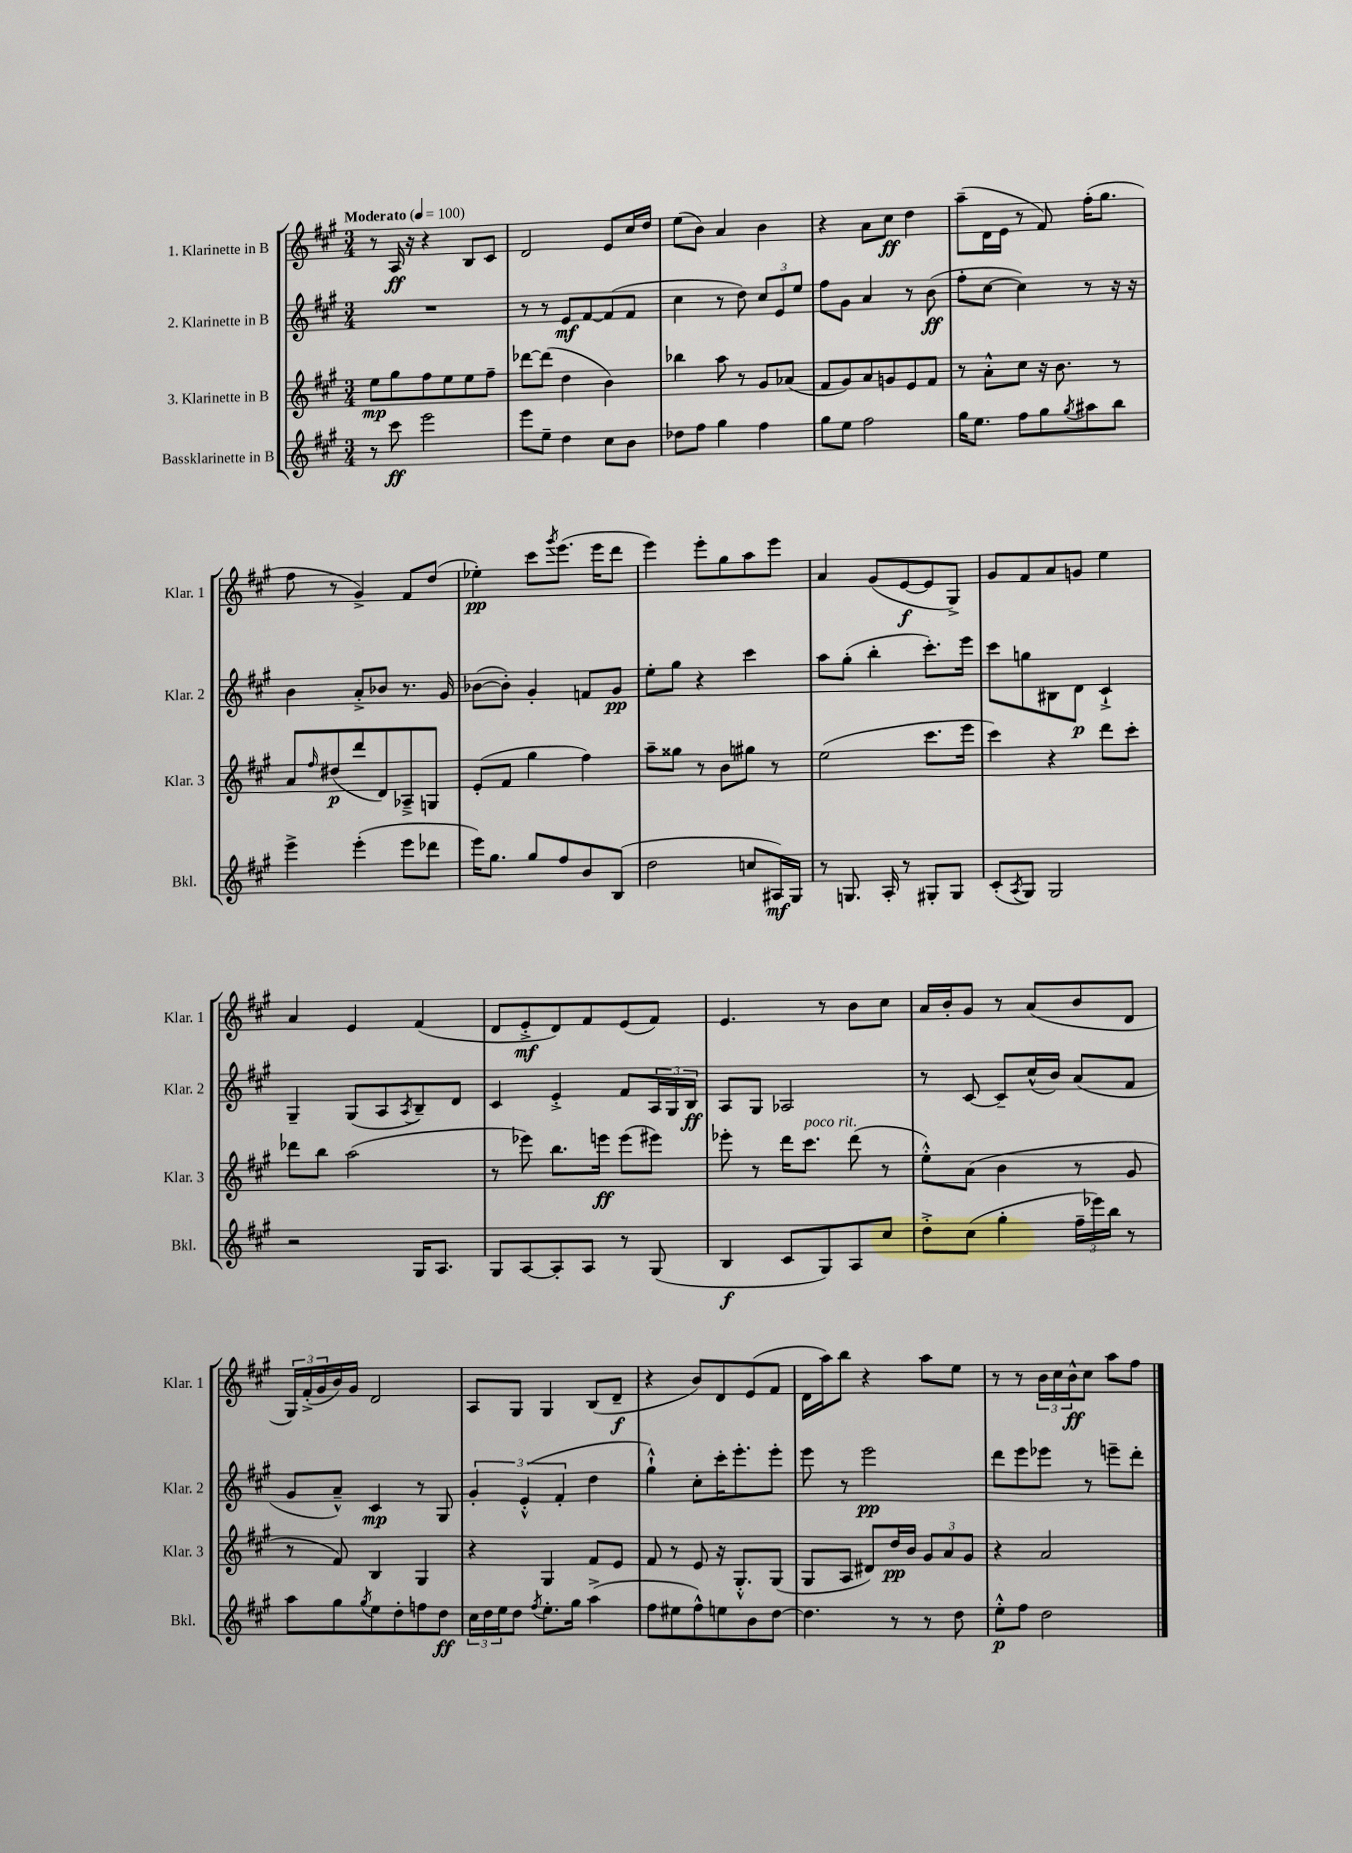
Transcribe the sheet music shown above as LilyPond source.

<<
\new StaffGroup <<
\new Staff = "s0" \with { instrumentName = "1. Klarinette in B" shortInstrumentName = "Klar. 1" } {
    \clef treble \key a \major \numericTimeSignature \time 3/4 \tempo "Moderato" 4 = 100
    r8 a16\ff r16 r4 b8 cis'8 |
    d'2 e'8 cis''16 d''16 |
    e''8( b'8) a'4 b'4 |
    r4 a'8 cis''8\ff d''4 |
    a''8--( d'16 e'16 r8 fis'8) fis''16-.( gis''8. |
    fis''8 r8 gis'4->) fis'8 d''8( |
    ees''4-.\pp) cis'''8 \acciaccatura { gis'''8 } e'''8.( e'''16 d'''8 |
    e'''4) e'''8-. gis''8 a''8 e'''8 |
    a'4 gis'8( e'8~\f e'8 gis8->) |
    gis'8 fis'8 a'8 g'8 e''4 |
    a'4 e'4 fis'4( |
    d'8 e'8-.->\mf d'8) fis'8 e'8( fis'8) |
    e'4. r8 b'8 cis''8 |
    a'16 b'16-. gis'8 r8 a'8( b'8 d'8 |
    \tuplet 3/2 { gis16) fis'16-.->( gis'16 } b'16) gis'16 d'2 |
    a8 gis8 gis4 b8( d'8--\f |
    r4 b'8) d'8 e'8( fis'8 |
    d'16 a''16) b''8 r4 a''8 e''8 |
    r8 r8 \tuplet 3/2 { b'16 cis''16 b'16-^\ff } cis''8 a''8 fis''8 \bar "|." |
}
\new Staff = "s1" \with { instrumentName = "2. Klarinette in B" shortInstrumentName = "Klar. 2" } {
    \clef treble \key a \major \numericTimeSignature \time 3/4
    R2. |
    r8 r8 e'8\mf fis'8~ fis'8( fis'8 |
    cis''4 r8 d''8) \tuplet 3/2 { cis''8 e'8 e''8 } |
    fis''8 gis'8 a'4 r8 b'8\ff( |
    fis''8-. cis''8~ cis''4) r8 r16 r16 |
    b'4 a'8-.-> bes'8 r8. gis'16 |
    bes'8~( bes'8-.) gis'4-. f'8 gis'8\pp |
    e''8-. gis''8 r4 cis'''4 |
    a''8 gis''8-.( b''4-. cis'''8.-.) e'''16 |
    cis'''8 g''8 bis8 d'8\p cis'4-!-> |
    gis4-- gis8( a8 \acciaccatura { a8 } b8--) d'8 |
    cis'4 e'4-.-> fis'8 \tuplet 3/2 { a16 gis16 b16\ff } |
    a8 gis8 aes2 |
    r8 cis'8~ cis'8-- cis''16-^( b'16) a'8( fis'8 |
    gis'8 a'8---^) cis'4\mp r8 gis8 |
    \tuplet 3/2 { gis'4-. e'4-.-^( fis'4-. } d''4 |
    gis''4-!-^) cis''8-. cis'''16-. e'''8.-. e'''8-. |
    e'''8 r8 e'''2\pp |
    d'''8 e'''8 ees'''8 r8 e'''8-- d'''8-. \bar "|." |
}
\new Staff = "s2" \with { instrumentName = "3. Klarinette in B" shortInstrumentName = "Klar. 3" } {
    \clef treble \key a \major \numericTimeSignature \time 3/4
    e''8\mp gis''8 fis''8 e''8 e''8 fis''8-- |
    des'''8~ des'''8( d''4 b'4) |
    bes''4 a''8 r8 gis'8 aes'8( |
    fis'8 gis'8) a'8 g'8 e'8 fis'8 |
    r8 a'8-.-^ cis''8 r16 b'8. r8 |
    a'8 \grace { fis''16 } dis''8\p( d'''8 d'8) aes8---> g8 |
    e'8-.( fis'8 gis''4 fis''4) |
    a''8-- gisis''8 r8 b'8 gis''8 r8 |
    e''2( cis'''8. e'''16 |
    cis'''4) r4 d'''8 cis'''8-. |
    des'''8 b''8 a''2( |
    r8 ees'''8) b''8. e'''16\ff e'''8( eis'''8) |
    ees'''8-. r8 d'''16 cis'''8.^\markup { \italic "poco rit." } d'''8( r8 |
    e''8-.-^) a'8( b'4 r8 gis'8 |
    r8 fis'8) b4 gis4 |
    r4 gis4 fis'8 e'8 |
    fis'8 r8 e'8 r16 gis8.-.-^ gis8( |
    gis8 a8 dis'8) d''16\pp b'16 \tuplet 3/2 { gis'8 a'8 gis'8 } |
    r4 a'2 \bar "|." |
}
\new Staff = "s3" \with { instrumentName = "Bassklarinette in B" shortInstrumentName = "Bkl." } {
    \clef treble \key a \major \numericTimeSignature \time 3/4
    r8 cis'''8\ff e'''2 |
    e'''8 e''8-- d''4 cis''8 b'8 |
    des''8 fis''8 gis''4 fis''4 |
    gis''8 e''8 fis''2 |
    gis''16 e''8. fis''8 gis''8 \acciaccatura { gis''8 } ais''8 b''8 |
    e'''4-> e'''4-.( e'''8 des'''8 |
    e'''16) gis''8. gis''8 fis''8 b'8 b8( |
    d''2 c''8 ais16\mf) gis16 |
    r8 g8. a16-. r8 gis8-. gis8 |
    cis'8-.( \acciaccatura { a8 } gis8) gis2 |
    r2 gis16 a8. |
    gis8 a8~ a8-. a8 r8 gis8( |
    b4\f cis'8 gis8) a8 cis''8 |
    d''8-.-> cis''8( gis''4-. \tuplet 3/2 { fis''16-- ees'''16) b''16 } r8 |
    a''8 gis''8 \acciaccatura { gis''8 } e''8 d''8-. f''8 d''8\ff |
    \tuplet 3/2 { cis''16 d''16 e''16 } d''8 \acciaccatura { fis''8 } e''8.-. gis''16 a''4->( |
    fis''8 eis''8 fis''8-^) e''8 b'8 d''8~ |
    d''4. r8 r8 d''8 |
    e''8-.-^\p fis''8 d''2 \bar "|." |
}
>>
>>
\layout { \context { \Score \remove "Bar_number_engraver" } }
